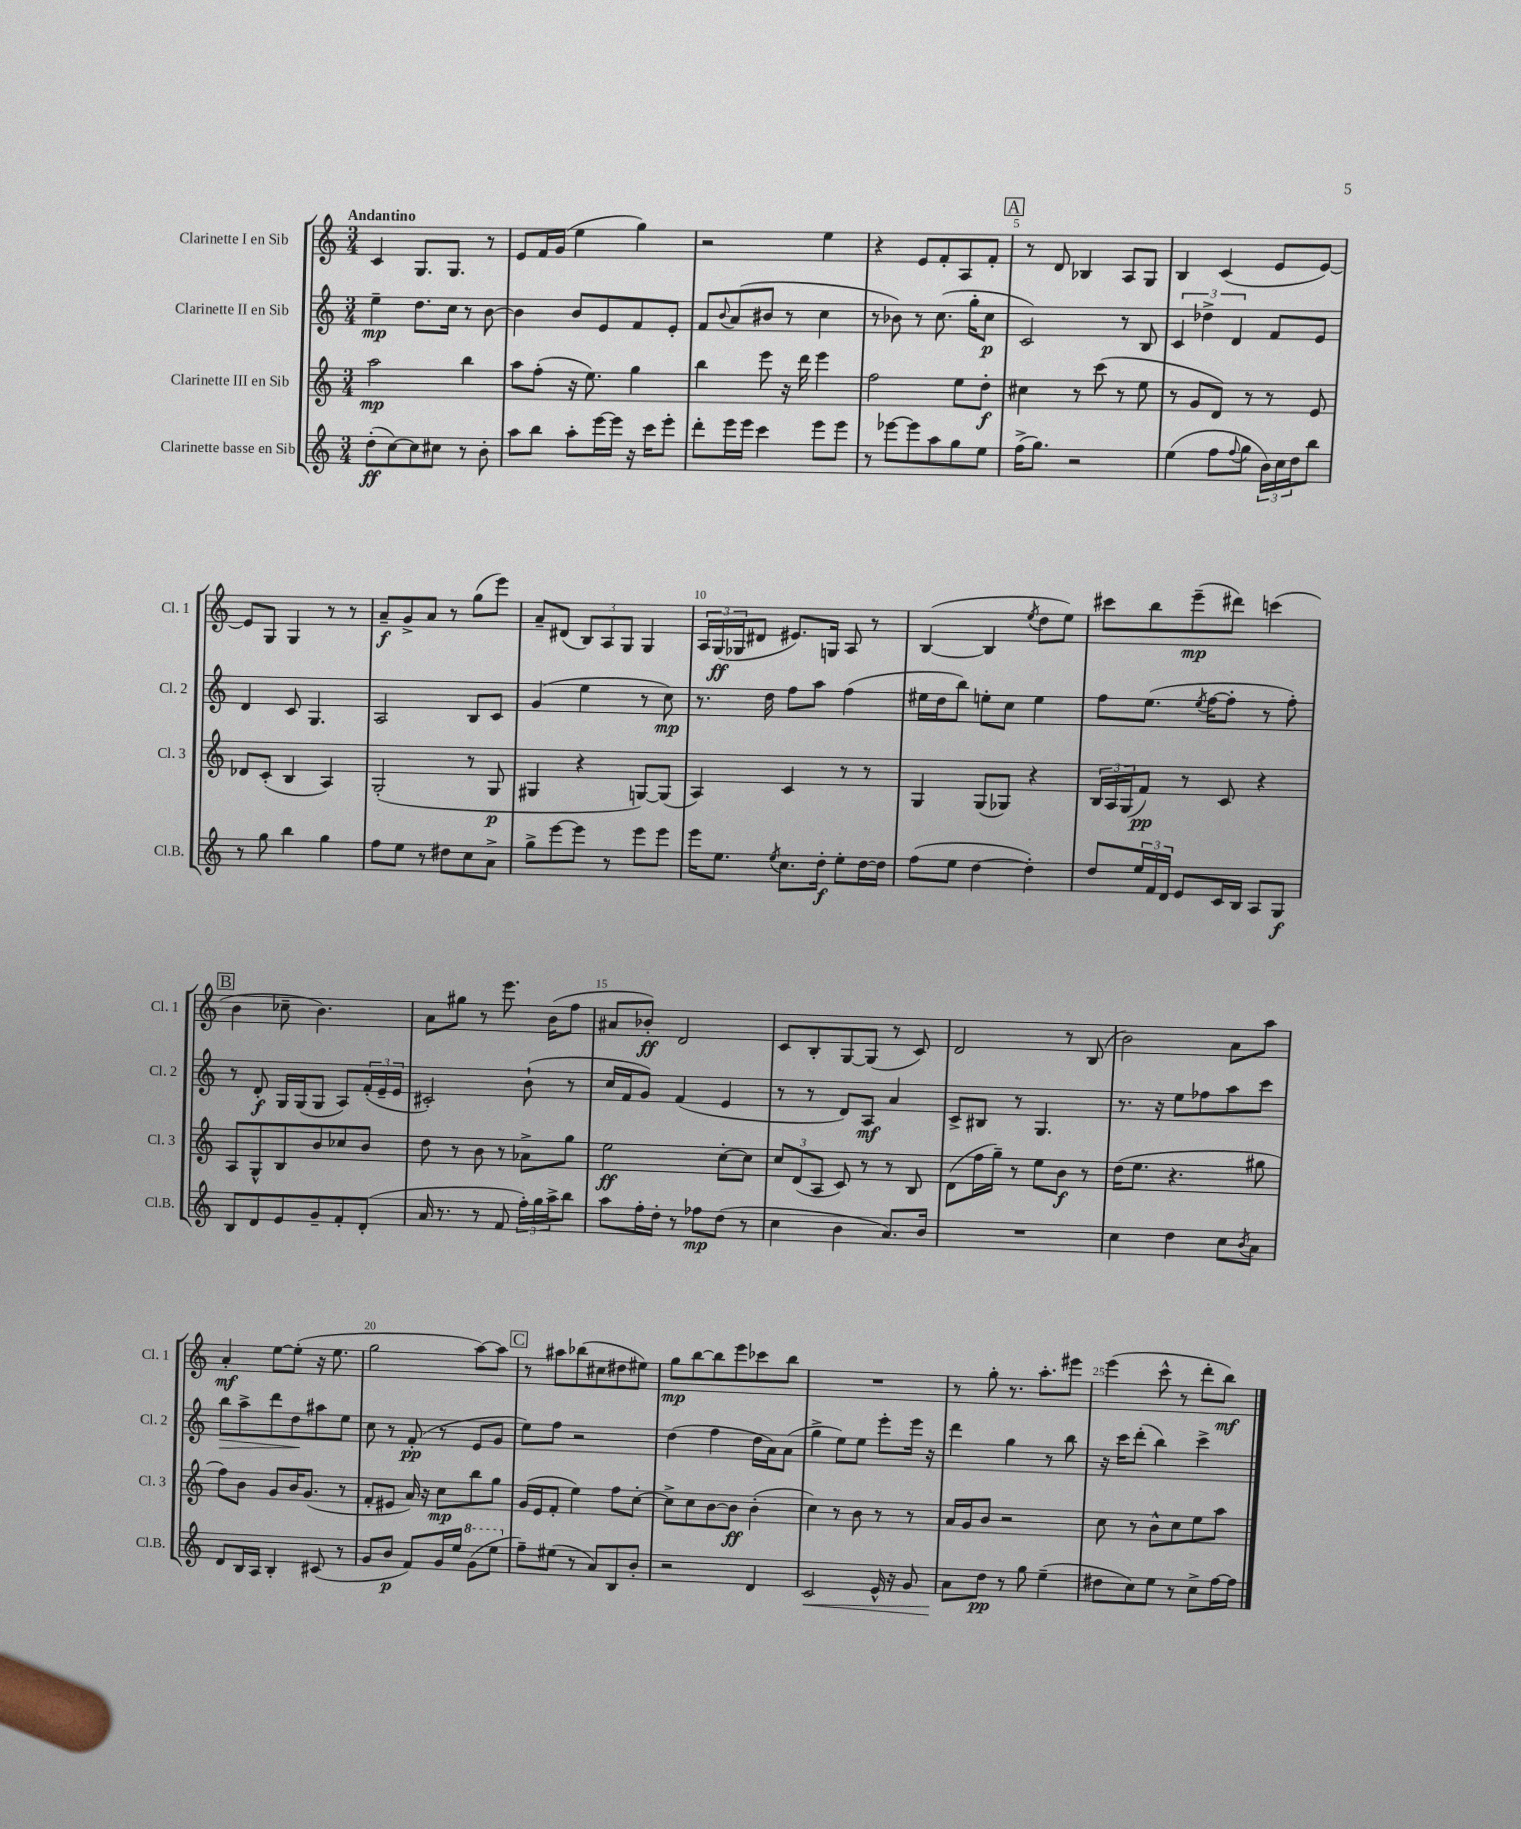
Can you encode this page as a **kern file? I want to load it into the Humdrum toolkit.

**kern	**kern	**kern	**kern
*staff4	*staff3	*staff2	*staff1
*clefG2	*clefG2	*clefG2	*clefG2
*k[]	*k[]	*k[]	*k[]
*M3/4	*M3/4	*M3/4	*M3/4
(8dd'	2aa	4ee~	4c
[8cc)	.	.	.
8cc]	.	8.dd	8.G
8cc#	.	.	.
.	.	16cc	8.G
8r	4bb	8r	.
8b'	.	[8b	8r
=	=	=	=
8aa	8aa	4b]	8e
8bb	(8ff'	.	16f
.	.	.	(16g
8aa'	16r	8b	4ee
.	8.ee)	.	.
[16eee	.	8e	.
16eee]	.	.	.
16r	4gg	8f	4gg)
16ccc	.	.	.
8eee'	.	8e'	.
=	=	=	=
8ddd'	4bb	8f	2r
.	.	8qqb	.
16eee	.	(8a	.
16eee	.	.	.
4ccc	8eee	8b#	.
.	16r	8r	.
.	16ddd	.	.
8eee	4eee	4cc	4ee
8eee	.	.	.
=	=	=	=
8r	2ff	8r	4r
[8eee-	.	8b-)	.
8eee-]	.	8r	8e
8aa	.	(8.cc	8f'
8gg	8ee	.	8A
.	.	16gg'	.
8ee	8dd'	8cc	8f'
=	=	=	=
(16ff^	4cc#	2c)	8r
8.gg)	.	.	.
.	.	.	8d
2r	8r	.	4B-
.	(8ccc	.	.
.	8r	8r	8A
.	8ee	8B	8G
=	=	=	=
(4ee	8r	6c	4B
.	8g	.	.
.	.	6dd-^	.
8ff	8d)	.	(4c
.	.	6d	.
8qqff	.	.	.
8gg	8r	.	.
24b)	8r	8f	8e
24cc	.	.	.
24dd	.	.	.
8bb	8e	8e	[8e)
=	=	=	=
8r	8d-	4d	8e]
8gg	(8c'	.	8G
4bb	4B	8c	4G
.	.	4.G	.
4gg	4A)	.	8r
.	.	.	8r
=	=	=	=
8ff	(2G'	2A	8a~
8ee	.	.	8g^
8r	.	.	8a
8dd#	.	.	8r
8cc	8r	8B	(8gg
8a^	8G	8c	8eee)
=	=	=	=
8gg^	4G#	(4g	8a~
[8eee	.	.	(8d#
8eee]	4r	4ee	12B)
.	.	.	12A
8r	.	.	.
.	.	.	12G
8eee	[8G)	8r	4G
8eee	(8G]	8cc)	.
=	=	=	=
16eee	4A)	8.r	24A
.	.	.	(24G
8.ee	.	.	.
.	.	.	24G-
.	.	.	8d#
.	.	16dd	.
8qee	.	.	.
8.cc	4c	8ff	8.e#)
.	.	8aa	.
16dd'	.	.	16G
8ee'	8r	(4ff	8A
[16dd	8r	.	8r
16dd]	.	.	.
=	=	=	=
(8ff	4G	16ee#	([4B
.	.	16dd	.
8ee	.	8bb)	.
[4dd	(8G	8ee'	4B]
.	8G-)	8cc	.
.	.	.	8qee
4dd'])	4r	4ee	8dd
.	.	.	8ee)
=	=	=	=
8dd	24B	8ff	8ccc#
.	24A	.	.
.	(24G	.	.
24ee	8f)	(8.ee	8bb
24f	.	.	.
24d	.	.	.
8e	8r	.	(8eee~
.	.	8qee	.
.	.	[16ff	.
16c	8c	8ff']	8ddd#)
16B	.	.	.
8A	4r	8r	(4ccc
8G	.	8ff')	.
=	=	=	=
8B	8A	8r	4b
8d	8G^^	8d'	.
8e	8B	16G	8cc-~
.	.	(16G	.
8g~	8b	8G	4.b)
8f'	8cc-	8A)	.
(8d'	8b	(24f'	.
.	.	24e~	.
.	.	24e	.
=	=	=	=
16a	8dd	2c#')	8a
8.r	.	.	.
.	8r	.	8gg#
8r	8b	.	8r
8f	8r	.	8.eee
24ff')	8a-^	(8b`	.
24gg	.	.	.
.	.	.	(16b
24aa^	.	.	.
8bb	8gg	8r	8ff
=	=	=	=
8aa	2ee	16cc	8a#
.	.	16f	.
16ff'	.	8g)	8b-')
16dd'	.	.	.
8r	.	(4f	2d
8ff-	.	.	.
(8dd	[8cc'	4e	.
8r	8cc]	.	.
=	=	=	=
4cc	12cc	8r	8c
.	(12d	.	.
.	.	8r	8B'
.	12A	.	.
4b	8c)	8d)	[8G
.	8r	8A	(8G]
8.a)	8r	4a	8r
.	8B	.	8c)
16b	.	.	.
=	=	=	=
2.r	(8d	8c^	2d
.	16ff	8B#	.
.	16gg~)	.	.
.	8r	8r	.
.	8ee	4.G	.
.	8b	.	8r
.	8r	.	(8B
=	=	=	=
4cc	(16dd	8.r	2b)
.	8.ee	.	.
.	.	16r	.
4dd	4.r	8ee	.
.	.	8ff-	.
8cc	.	8aa	8a
8qb	.	.	.
8a	8gg#	8ccc	8aa
=	=	=	=
8d	8ff)	8bb	4a'
16B	8b	8aa^	.
16A	.	.	.
4B'	8g	8ddd	[8ee
.	16b	8dd	(8ee']
.	(8.g	.	.
(8c#	.	8aa#	16r
.	.	.	8.ee
8r	8r	8ee	.
=	=	=	=
8g	8f'	8cc	2gg
8b	8e#	8r	.
8f)	16a)	(8f'	.
.	16r	.	.
16g	8cc	8r	.
16ee	.	.	.
(8gg	8bb	8e	[8aa)
8eee	8gg	8g	8aa]
=	=	=	=
8ff~)	(16g	8ee)	8r
.	16e	.	.
(8ee#	8f'	8ff	8aa#
8r	4ee)	2r	(8bb-
8a)	.	.	8cc#
8B	8ff	.	8dd#
8b'	[8cc'	.	8ee#)
=	=	=	=
2r	8cc^]	(4dd	8gg
.	8cc	.	[8bb
.	[8b	4ff	8bb]
.	8b]	.	8eee
4d	(4b'	16dd	8ccc-
.	.	16a)	.
.	.	(8a	8bb
=	=	=	=
2c	4cc)	4gg^	2.r
.	8r	8ee)	.
.	8b	8ee	.
16e^^	8r	8eee'	.
16r	.	.	.
8g	8r	16eee	.
.	.	16r	.
=	=	=	=
8a	16a	4ddd	8r
.	16g	.	.
8dd	8b	.	8gg'
8r	2r	4gg	8.r
8gg	.	.	.
.	.	.	8.aa'
(4ee~	.	8r	.
.	.	8bb	8eee#
=	=	=	=
8dd#	8cc	16r	(4eee
.	.	16ccc	.
8cc)	8r	(8ddd'	.
8ee	8b^^	4bb)	8ccc^^
8r	8cc	.	8r
8cc^	8ee	4ccc^	8ddd'
[16ff	8aa	.	8bb)
16ff]	.	.	.
==	==	==	==
*-	*-	*-	*-
